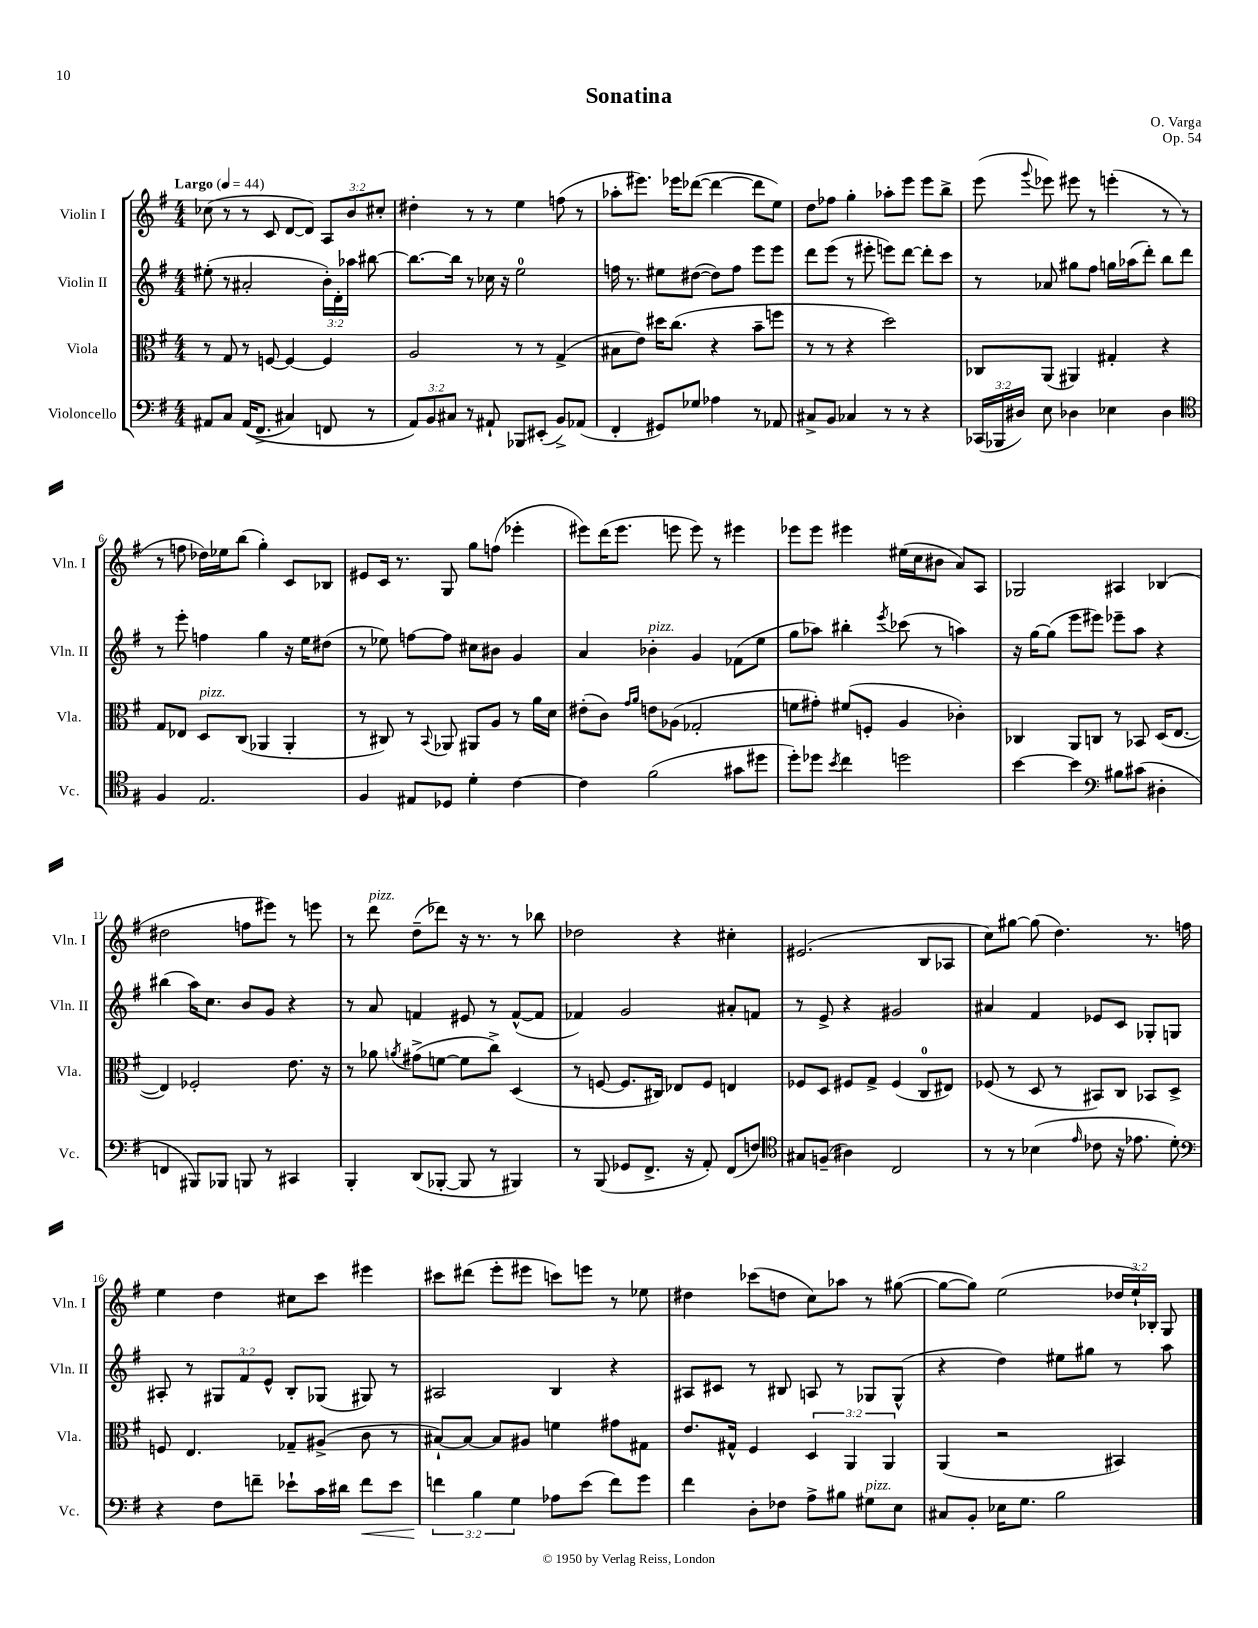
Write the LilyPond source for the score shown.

\header { title = "Sonatina" composer = "O. Varga" opus = "Op. 54" }
<<
\new StaffGroup <<
\new Staff = "s0" \with { instrumentName = "Violin I" shortInstrumentName = "Vln. I" } {
    \clef treble \key g \major \numericTimeSignature \time 4/4 \override Staff.TupletNumber.text = #tuplet-number::calc-fraction-text \tempo "Largo" 4 = 44
    \autoBeamOff ces''8( r8 r8 c'8 d'8[~ d'8]) \tuplet 3/2 { a8[ b'8 cis''8]-. } |
    dis''4-. r8 r8 e''4 f''8( r8 |
    aes''8[-. eis'''8.]) ees'''16[ des'''8]~( des'''4~ des'''8[ e''8]) |
    d''8[ fes''8] g''4-. aes''8[-. e'''8] e'''8[ b''8]-> |
    e'''8( \appoggiatura { g'''8 } ees'''8) eis'''8 r8 e'''4-.( r8 r8 |
    r8 f''8 des''16[) ees''16 b''8]( g''4-.) c'8[ bes8] |
    eis'8[ c'16] r8. g8 g''8[ f''8]( ees'''4-. |
    eis'''8[) d'''16( eis'''8.] e'''8 e'''8) r8 eis'''4 |
    ees'''8[ ees'''8] eis'''4 eis''16[( c''16 bis'8] a'8[) a8] |
    ges2 ais4 bes4( |
    dis''2 f''8[ eis'''8]) r8 e'''8 |
    r8 d'''8^\markup { \italic "pizz." } d''8[--( des'''8]) r16 r8. r8 bes''8 |
    des''2 r4 cis''4-. |
    eis'2.( b8[ aes8] |
    c''8[) gis''8]~ gis''8( d''4.) r8. f''16 |
    e''4 d''4 cis''8[ c'''8] eis'''4 |
    cis'''8[ dis'''8]( e'''8[-. eis'''8] c'''8[) e'''8] r8 ees''8 |
    dis''4 ces'''8[( d''8] c''8[) aes''8] r8 gis''8~( |
    gis''8[~ gis''8]) e''2( \tuplet 3/2 { des''16[ e''16-!) bes16]-. } g8 \bar "|." |
}
\new Staff = "s1" \with { instrumentName = "Violin II" shortInstrumentName = "Vln. II" } {
    \clef treble \key g \major \numericTimeSignature \time 4/4 \override Staff.TupletNumber.text = #tuplet-number::calc-fraction-text
    \autoBeamOff eis''8-.( r8 ais'2-. \tuplet 3/2 { b'16[-.) d'16-. aes''16] } bis''8~ |
    bis''8.[~ bis''16] r8 ces''16 r16 e''2-0 |
    f''16 r8. eis''8[ dis''8]~( dis''8[) f''8] e'''8[ e'''8] |
    d'''8[ e'''8]( r8 eis'''8-. e'''8[) d'''8]~ d'''8[-. c'''8] |
    r8 aes'8 gis''8[ fis''8] g''16[ aes''16( d'''8]-.) b''8[ d'''8] |
    r8 e'''8-. f''4 g''4 r16 e''16[ dis''8]( |
    r8 ees''8) f''8[~ f''8] cis''8[ bis'8] g'4 |
    a'4 bes'4-.^\markup { \italic "pizz." } g'4 fes'8[( e''8] |
    g''8[ aes''8]) bis''4-. \acciaccatura { e'''8 } ces'''8( r8 a''4) |
    r16 g''16[~ g''8]( e'''8[ eis'''8]) ees'''8[-- a''8] r4 |
    bis''4( a''16[) c''8.] b'8[ g'8] r4 |
    r8 a'8 f'4 eis'8 r8 f'8[~-^( f'8] |
    fes'4) g'2 ais'8[-. f'8] |
    r8 e'8-> r4 gis'2 |
    ais'4 fis'4 ees'8[ c'8] ges8[-. g8] |
    ais8-. r8 \tuplet 3/2 { gis8[ fis'8 e'8]-^ } b8[-. ges8]( gis8) r8 |
    ais2 b4 r4 |
    ais8[ cis'8] r8 bis8 a8 r8 ges8[ ges8]-^( |
    r4 d''4) eis''8[ gis''8] r8 a''8 \bar "|." |
}
\new Staff = "s2" \with { instrumentName = "Viola" shortInstrumentName = "Vla." } {
    \clef alto \key g \major \numericTimeSignature \time 4/4 \override Staff.TupletNumber.text = #tuplet-number::calc-fraction-text
    \autoBeamOff r8 g8 r8 f8~ f4~ f4 |
    a2 r8 r8 g4->( |
    bis8[ e'8]) dis''16[ c''8.]( r4 b'8[-- f''8] |
    r8 r8 r4 d''2) |
    ces8[ a,8]( ais,4) gis4-. r4 |
    g8[ ees8] d8[^\markup { \italic "pizz." } c8]( aes,4 aes,4-. |
    r8 cis8) r8 \appoggiatura { b,8 } aes,8 ais,8[ a8] r8 a'16[ d'16] |
    eis'8[-.( c'8]) \grace { g'16[ a'16] } e'8[ aes8]( ges2-. |
    f'8[ gis'8]-.) fis'8[( f8]-. a4 ces'4-.) |
    ces4 a,8[ c8] r8 bes,8 d16[( e8.]~ |
    e4) fes2-. e'8. r16 |
    r8 aes'8 \acciaccatura { a'8 } gis'8[->( f'8]~ f'8[ c''8]->) d4( |
    r8 f8~ f8.[ cis16]) ees8[ f8] e4 |
    fes8[ d8] fis8[ g8]-> fis4( c8[-0 eis8]) |
    fes8( r8 d8 r8 bis,8[) c8] bes,8[ d8]-> |
    f8 e4. ges8[-- ais8]->( c'8 r8 |
    bis8[~-!) bis8]~ bis8[ ais8] f'4 gis'8[ gis8] |
    e'8.[ gis16]-^ fis4 \tuplet 3/2 { d4 a,4 a,4 } |
    a,4( r2 bis,4) \bar "|." |
}
\new Staff = "s3" \with { instrumentName = "Violoncello" shortInstrumentName = "Vc." } {
    \clef bass \key g \major \numericTimeSignature \time 4/4 \override Staff.TupletNumber.text = #tuplet-number::calc-fraction-text
    \autoBeamOff ais,8[ c8] ais,16[(\( fis,8.]-> cis4) f,8 r8 |
    \tuplet 3/2 { a,8[\) b,8 cis8] } r8 ais,8-! bes,,8[ eis,8]-.( b,8[->) aes,8]( |
    fis,4-. gis,8[) ges8] aes4 r8 aes,8 |
    cis8[-> b,8] ces4 r8 r8 r4 |
    \tuplet 3/2 { ces,16[( bes,,16 dis16]) } e8 des4 ees4 des4 |
    \clef tenor fis4 e2. |
    fis4 eis8[ des8] d'4-. c'4~ |
    c'4 fis'2( gis'8[ dis''8] |
    d''8[-.) des''8] \acciaccatura { b'8 } c''4 d''2 |
    b'4~ b'4 \clef bass bis8[ cis'8]( dis4-. |
    f,4 bis,,8[) bes,,8] b,,8 r8 cis,4 |
    b,,4-. d,8[( bes,,8]~-. bes,,8 r8 bis,,4) |
    r8 b,,8( ges,8[ fis,8.]-> r16 a,8-.) fis,8[( f8]) |
    \clef tenor gis8[ f8]--( ais4) c2 |
    r8 r8 bes4( \grace { e'16 } ces'8 r16 ees'8. d'8-.) |
    \clef bass r4 fis8[ f'8]-- ees'8[-! c'16 dis'16] f'8[\< ees'8] |
    \tuplet 3/2 { f'4\! b4 g4 } aes8[ e'8]( f'8[) g'8] |
    fis'4 d8[-. fes8] a8[-> bis8] gis8[^\markup { \italic "pizz." } e8] |
    cis8[ b,8]-. ees16[ g8.] b2 \bar "|." |
}
>>
>>
